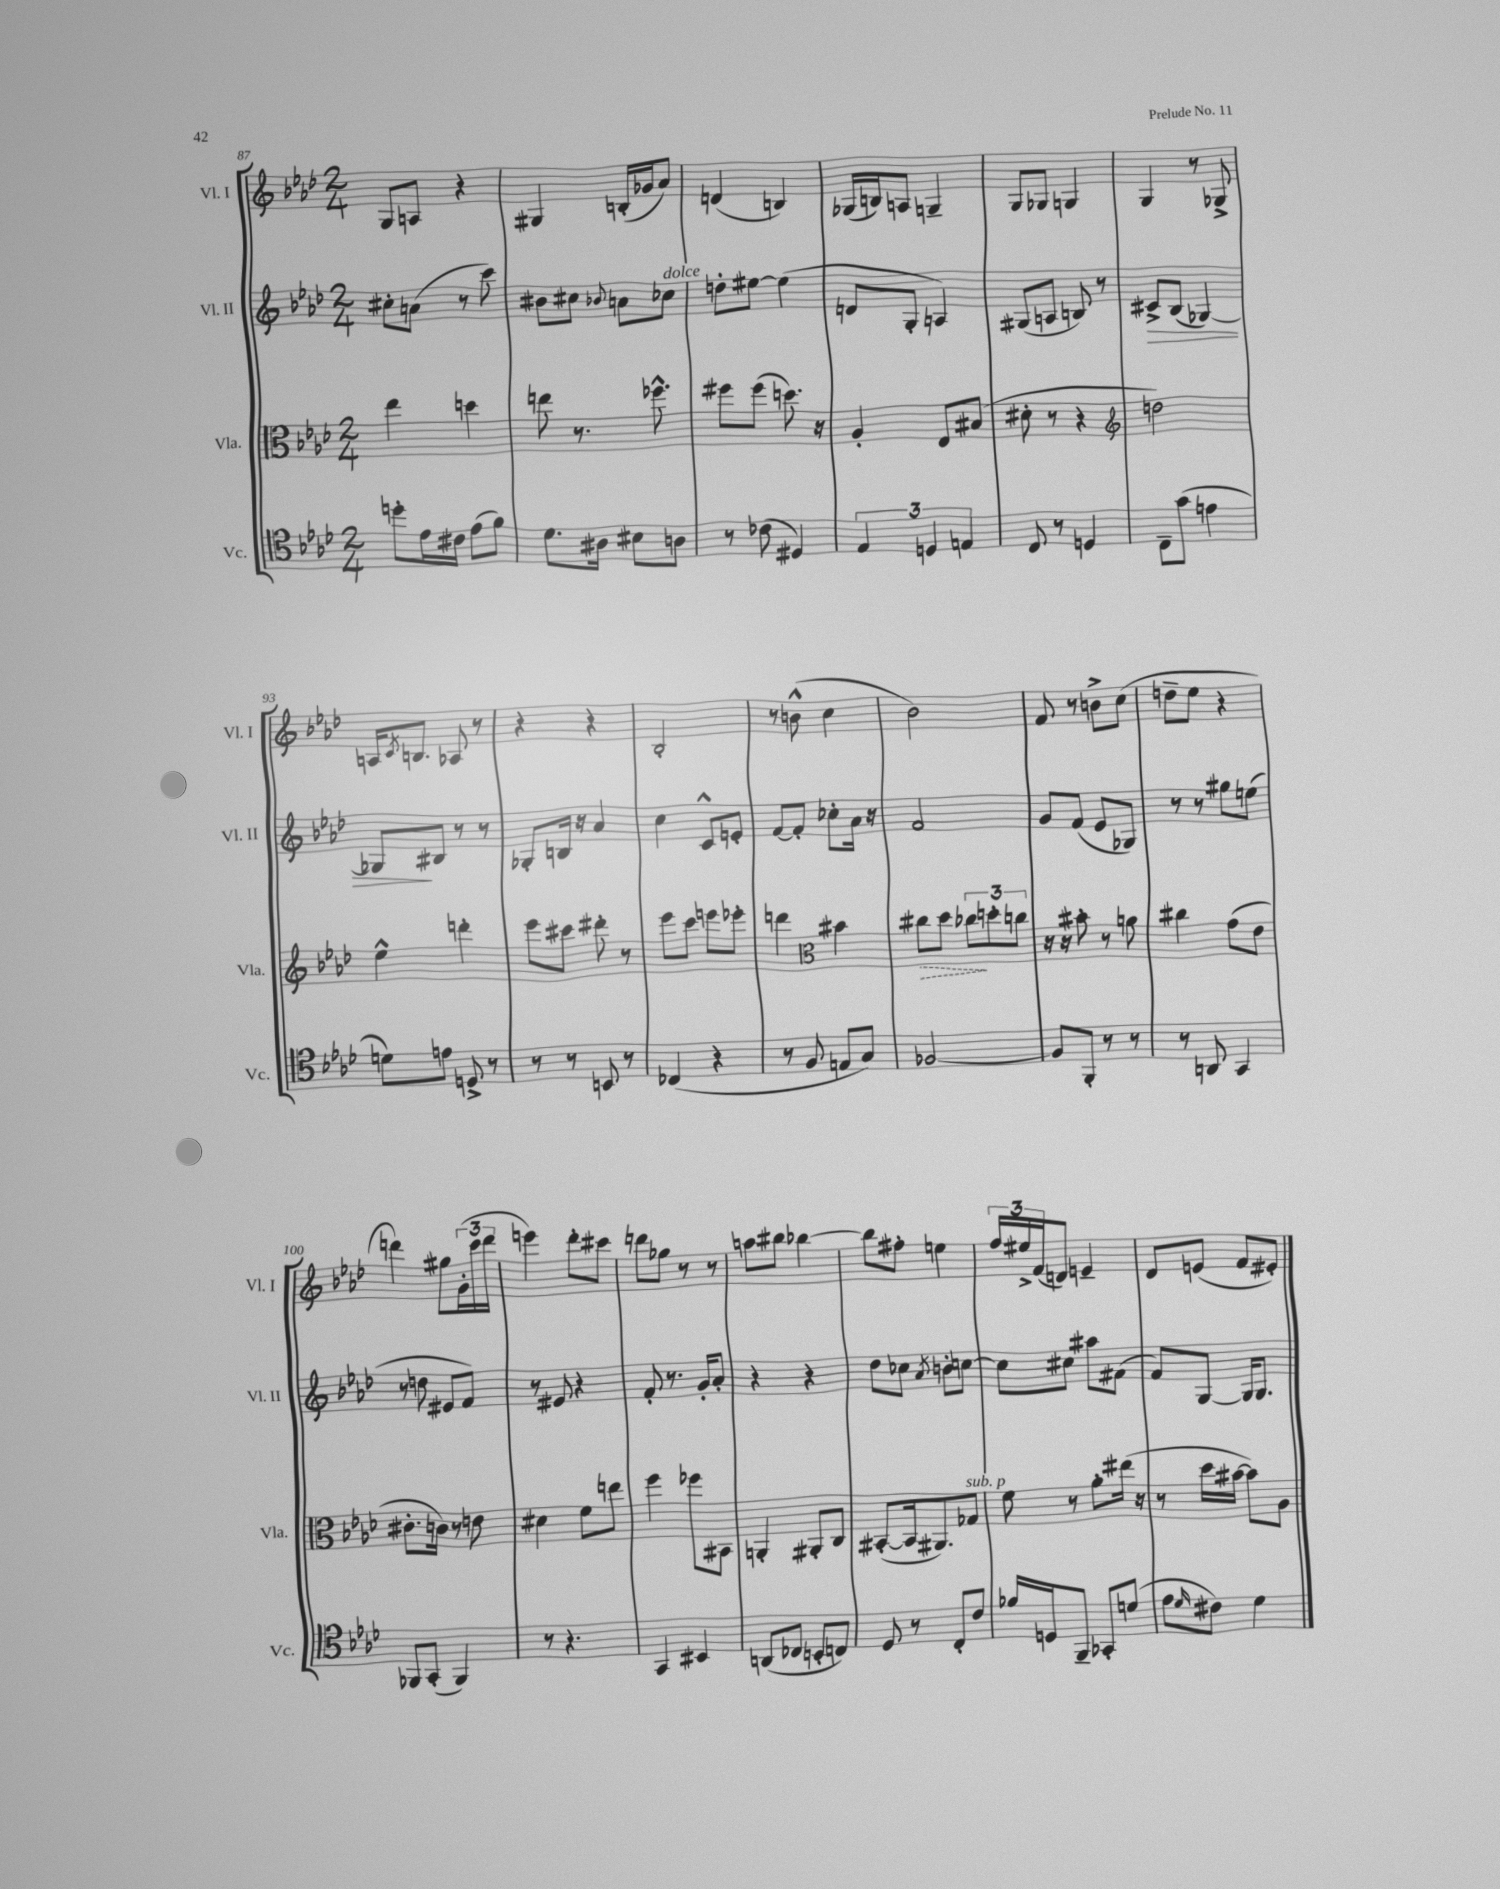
<<
\new StaffGroup <<
\new Staff = "s0" \with { instrumentName = "Vl. I" shortInstrumentName = "Vl. I" } {
    \clef treble \key aes \major \numericTimeSignature \time 2/4
    g8 a8 r4 |
    gis4 b16-.( ges'16 aes'8) |
    d'4( b4) |
    ges16( b16) a8 g4-- |
    g8 ges8 g4 |
    g4 r8 ges8-> |
    a16 \acciaccatura { c'8 } b8. aes8 r8 |
    r4 r4 |
    bes2-. |
    r8 b'8-^( c''4 |
    bes'2) |
    f'8 r8 b'8-> c''8( |
    d''8-- ees''8 r4 |
    d'''4) gis''8 \tuplet 3/2 { g'16-.( c'''16 d'''16 } |
    e'''4) des'''8-. cis'''8 |
    d'''8 ges''8 r8 r8 |
    a''8 bis''8 bes''4~ |
    bes''8 fis''8-. e''4 |
    \tuplet 3/2 { f''16 eis''16-> f'16( } d'8) e'4-- |
    des'8 e'8( f'8 eis'8-.) \bar "|." |
}
\new Staff = "s1" \with { instrumentName = "Vl. II" shortInstrumentName = "Vl. II" } {
    \clef treble \key aes \major \numericTimeSignature \time 2/4
    cis''8-. a'8( r8 c'''8) |
    bis'8 cis''8 \appoggiatura { bes'8 } a'8 ces''8^\markup { \italic "dolce" } |
    d''8-. eis''8~ eis''4( |
    d'8 g8-. a4) |
    gis8( a8 b8) r8 |
    cis'8->\> bes8( ges4~) |
    ges8\! bis8 r8 r8 |
    ges8-. b16 r16 aes'4 |
    c''4 c'8-^ e'8-. |
    f'8~ f'8-. ces''8-. aes'16 r16 |
    f'2 |
    g'8 f'8( ees'8 ges8) |
    r8 r8 gis''8 e''8( |
    r8 d''8 eis'8 f'8) |
    r8 eis'8 r4 |
    f'8-. r8. g'16-. aes'8-. |
    r4 r4 |
    des''8 ces''8 \acciaccatura { aes'8 } b'8-. c''8~ |
    c''8 cis''8 ais''8 fis'8( |
    f'8) g8~ g16 g8. \bar "|." |
}
\new Staff = "s2" \with { instrumentName = "Vla." shortInstrumentName = "Vla." } {
    \clef alto \key aes \major \numericTimeSignature \time 2/4
    ees''4 d''4 |
    e''8 r8. fes''8.-^ |
    fis''8 fis''8( d''8.) r16 |
    aes4-. ees8 bis8( |
    dis'8-. r8 r4 |
    \clef treble d''2) |
    ees''4-^ d'''4-. |
    ees'''8 cis'''8 dis'''8-. r8 |
    ees'''8 c'''8 e'''8 ees'''8-. |
    d'''4 \clef alto bis'4 |
    \once \override Hairpin.style = #'dashed-line cis''8\> des''8 \tuplet 3/2 { ces''8\! d''8-. c''8 } |
    r16 r16 bis'8-. r8 a'8 |
    cis''4 g'8( ees'8 |
    cis'8.-. c'16) r8 e'8 |
    dis'4 f'8 e''8 |
    f''4 fes''8 bis,8 |
    a,4-. ais,8-. c8 |
    bis,8~-.( bis,16 ais,8.) ges8^\markup { \italic "sub. p" } |
    f'8 r8 aes'8-. eis''16( r16 |
    r8 des''16 bis'16~ bis'8) aes8 \bar "|." |
}
\new Staff = "s3" \with { instrumentName = "Vc." shortInstrumentName = "Vc." } {
    \clef tenor \key aes \major \numericTimeSignature \time 2/4
    d''8-. ees'16 cis'16 ees'8( f'8) |
    des'8. ais16 bis8 a8 |
    r8 ces'8( dis4) |
    \tuplet 3/2 { ees4 d4 e4 } |
    c8 r8 d4 |
    c8-- g'8( e'4 |
    d'8) e'8 d8-> r8 |
    r8 r8 b,8 r8 |
    ces4( r4 |
    r8 f8 e8 g8) |
    fes2~ |
    fes8 f,8-. r8 r8 |
    r8 a,8 g,4 |
    fes,8 g,8-.( fes,4) |
    r8 r4. |
    g,4 bis,4 |
    a,8( ces8 b,8-. c8) |
    des8 r8 c8-. c'8 |
    fes'16 d16 f,8-- ges,8-. d'8( |
    ees'8 \grace { des'16 } cis'8) des'4 \bar "|." |
}
>>
>>
\layout { \context { \Score currentBarNumber = #87 } }
